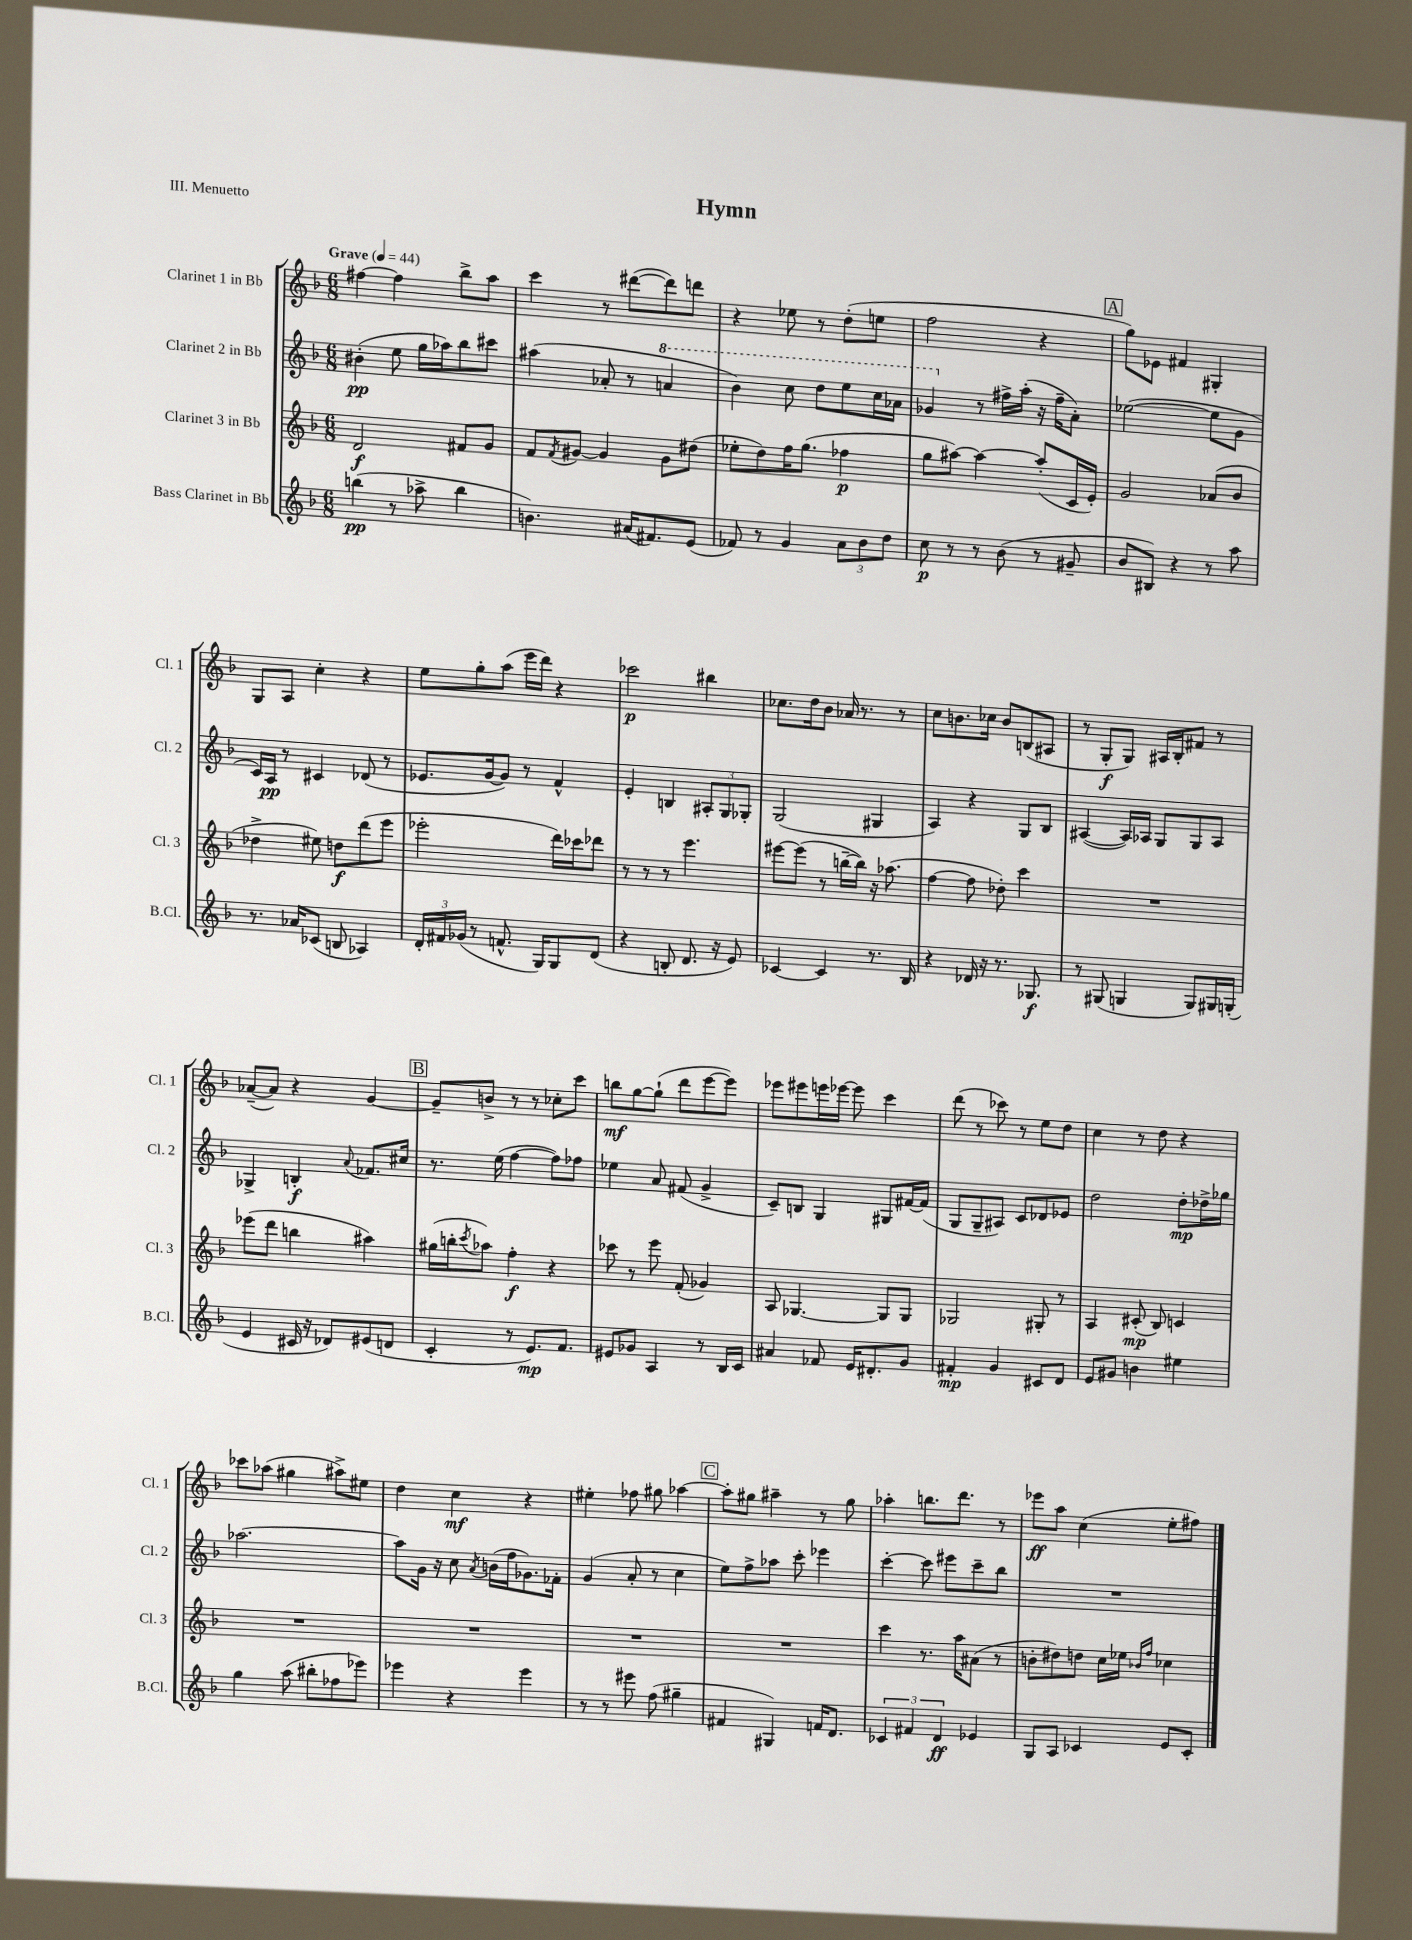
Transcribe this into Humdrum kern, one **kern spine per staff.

**kern	**kern	**kern	**kern
*staff4	*staff3	*staff2	*staff1
*clefG2	*clefG2	*clefG2	*clefG2
*k[b-]	*k[b-]	*k[b-]	*k[b-]
*M6/8	*M6/8	*M6/8	*M6/8
*MM44	*MM44	*MM44	*MM44
(4bb	2d	(4b#'	[4ff#
8r	.	8ee	4ff#]
8aa-^	.	16gg	.
.	.	16aa-)	.
4bb	8f#	8bb-	8bb-^
.	8g	8ccc#	8aa
=	=	=	=
4.b)	8f	(4aa#	4ccc
.	8qf	.	.
.	[8g#	.	.
.	4g#]	8a-'	8r
(16a#	.	8r	([8ddd#
8.f#)	.	.	.
.	8g#	4aa	8ddd#])
(8e	(8dd#	.	8ddd
=	=	=	=
8f-)	8ee-'	4bb-)	4r
8r	8dd)	.	.
4g	16ff	8ccc	8ee-
.	(8.gg	.	.
.	.	8ddd	8r
12a	4ff-	8eee	(8dd'
12b-	.	.	.
.	.	16ccc	8ee
12dd	.	.	.
.	.	16aa-	.
=	=	=	=
8cc	8gg	4gg-	2ff
8r	[8aa#)	.	.
8r	4aa#_	8r	.
(8b-	.	16ff#^	.
.	.	(16aa'	.
8r	(8aa#']	16r	4r
.	.	16ff#~	.
8g#~	16c	8a')	.
.	16e')	.	.
=	=	=	=
8b-	2g	([2ee-	8gg)
8B#)	.	.	8e-
4r	.	.	4f#
8r	(8a-	8ee-]	4G#'
8aa	8b-	8g	.
=	=	=	=
8.r	4dd-^	16c)	8G
.	.	16A	.
.	.	8r	8A
16a-	.	.	.
(8c-	8ee#)	4c#	4cc'
8B	8dd	.	.
4A-)	(8ddd	(8d-	4r
.	8eee	8r	.
=	=	=	=
24d'	2eee-'	8.e-	8ee
24f#	.	.	.
(24g-	.	.	.
8r	.	.	8gg'
.	.	[16g	.
8.f^^	.	8g])	(8aa
.	.	8r	16eee
16G)	.	.	16ddd)
8G	16ddd)	4f^^	4r
.	16ccc-	.	.
(8d	8ddd-	.	.
=	=	=	=
4r	8r	4e'	2ccc-
.	8r	.	.
8B'	8r	4B	.
8.d	4.eee	.	.
.	.	12A#'	4bb#
16r	.	.	.
.	.	12G	.
8e)	.	.	.
.	.	12G-'	.
=	=	=	=
[4c-	[8eee#	(2G	8.cc-
.	(8eee#]	.	.
.	.	.	16dd
4c-]	8r	.	8b-
.	[16bb~	.	16a-
.	16bb])	.	8.r
8.r	16r	4G#	.
.	(8.aa-	.	.
.	.	.	8r
16B-	.	.	.
=	=	=	=
4r	[4ff	4A)	8cc
.	.	.	8.b
16d-	8ff]	4r	.
16r	.	.	16cc-
8.r	8dd-')	.	8b
.	4ccc	8G	(8B
8.G-	.	.	.
.	.	8B-	8A#
=	=	=	=
8r	2.r	([4A#	8r
(8G#	.	.	8G'
4G	.	16A#])	8G)
.	.	16A-	.
.	.	8G	16A#
.	.	.	16B-'
8G)	.	8G	8f#
16G#	.	8A-	8r
(16G'	.	.	.
=	=	=	=
4e	(8eee-	4G-^	([8a-~
.	8ddd	.	8a-])
16c#	4bb	4B'	4r
16r	.	.	.
8d-)	.	.	.
.	.	8qqa	.
(8e#	4aa#)	8.f-	[4g
8d	.	.	.
.	.	16cc#	.
=	=	=	=
4c'	(16gg#	8.r	8g~]
.	16bb'	.	.
.	8qccc	.	.
.	8aa-)	.	8b^
.	.	(16ee	.
8r	4ff'	[4ff	8r
8.e)	.	.	8r
.	4r	8ff])	8cc-'
8.f	.	.	.
.	.	8ff-	8ccc
=	=	=	=
8e#	8ccc-	4ee-	8bb
8g-	8r	.	[8gg
4A	8eee	8a	(8gg`]
.	(8f'	(8f#	8ddd
8r	4g-)	4g^	[8eee
16B-	.	.	8eee])
16c	.	.	.
=	=	=	=
4a#	8A	8c~)	8eee-
.	[4.G-	8B	8eee#
8f-	.	4G	16eee
.	.	.	[16eee-
16e	.	.	8eee-]
8.d#'	.	.	.
.	8G-]	8G#	4ccc
8g	8G-	[16f#	.
.	.	(16f#]	.
=	=	=	=
4f#'	2G-	8G	(8ddd
.	.	8G~	8r
4g	.	8A#)	8ccc-)
.	.	8c	8r
8c#	8G#'	8d-	8ee
8d	8r	8e-	8dd
=	=	=	=
8e	4A	2dd	4cc
8g#	.	.	.
4b	(8c#'	.	8r
.	8B-)	.	8dd
4ee#	4c	8dd'	4r
.	.	16dd-^	.
.	.	16gg-	.
=	=	=	=
4gg	2.r	[2.aa-	8ccc-
.	.	.	(8aa-
(8aa	.	.	4gg#
8bb#'	.	.	.
8ff-	.	.	8aa#^)
8eee-)	.	.	8ee#
=	=	=	=
4eee-	2.r	8aa-]	4dd
.	.	16g	.
.	.	16r	.
4r	.	8cc	4cc
.	.	8qa	.
.	.	(16b	.
.	.	16ff	.
4eee-	.	8.g-)	4r
.	.	16f-'	.
=	=	=	=
8r	2.r	(4g	4ee#'
8r	.	.	.
8eee#	.	8a'	8ff-
(8ff	.	8r	8gg#
4gg#~	.	4cc	[4aa-
=	=	=	=
4f#	2.r	8ee)	8aa-']
.	.	8ff^	8gg#
4G#)	.	8aa-	4aa#~
.	.	8ccc'	.
16f	.	4eee-	8r
8.d	.	.	.
.	.	.	8gg#
=	=	=	=
6c-	4ccc	[4ccc'	4aa-'
6f#	.	.	.
.	8.r	8ccc]	8.bb
6d	.	.	.
.	.	8eee#	.
.	16aa	.	8.ddd
4e-	(8a#	8ccc~	.
.	8r	8bb-	8r
=	=	=	=
8G	8b'	2.r	8eee-
8A	8dd#)	.	8aa
4c-	8dd	.	(4cc
.	16cc	.	.
.	16ee-	.	.
.	16qqb-	.	.
.	16qqff	.	.
8e	4cc-	.	8ee'
8c-'	.	.	8ff#)
==	==	==	==
*-	*-	*-	*-
